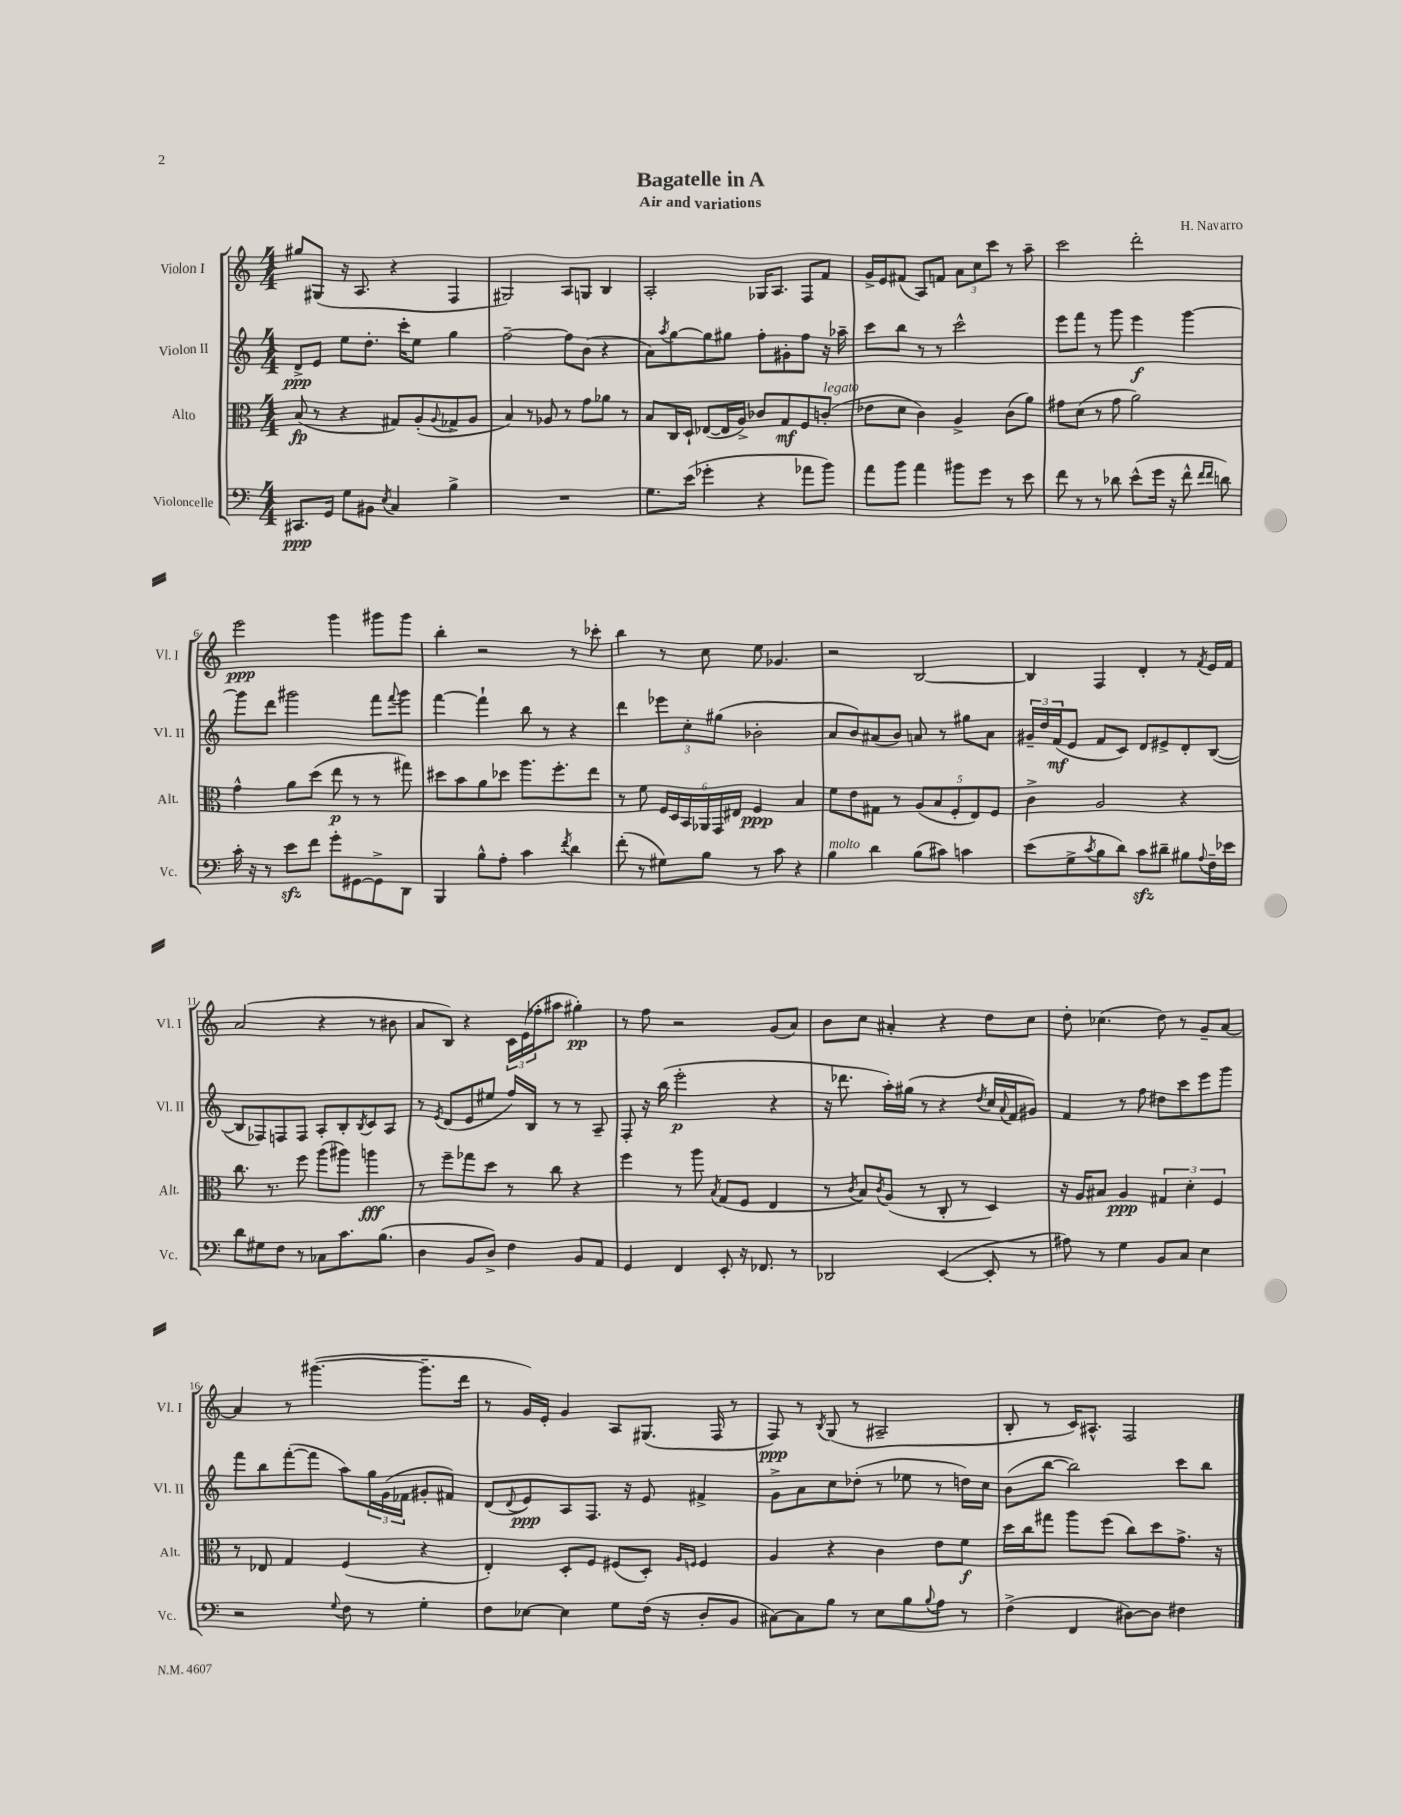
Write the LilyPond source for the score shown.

\header { title = "Bagatelle in A" composer = "H. Navarro" subtitle = "Air and variations" }
<<
\new StaffGroup <<
\new Staff = "s0" \with { instrumentName = "Violon I" shortInstrumentName = "Vl. I" } {
    \clef treble \key c \major \numericTimeSignature \time 4/4
    gis''8 gis8( r16 a8. r4 f4 |
    gis2) a8 g8 b4 |
    a2-. ges16 a8. f8 f'8 |
    g'16-> e'16 fis'8( a8) f'8 \tuplet 3/2 { a'8 c''8 c'''8 } r8 a''8-- |
    c'''2 d'''2-. |
    e'''2\ppp g'''4 gis'''8 gis'''8 |
    b''4-. r2 r8 ces'''8-. |
    b''4 r8 c''8 e''8 ges'4. |
    r2 b2~ |
    b4 f4 d'4-. r8 \acciaccatura { f'8 } e'16 f'16 |
    a'2( r4 r8 bis'8 |
    a'8 b8) r4 \tuplet 3/2 { c'16 e'16( fes''16-. } ais''8 gis''4-.\pp) |
    r8 f''8 r2 g'8( a'8) |
    b'8 c''8 ais'4-. r4 d''8 c''8 |
    d''8-. ces''4.( d''8) r8 g'8-- a'8~ |
    a'4 r8 gis'''4.~( gis'''8.-- d'''16 |
    r8 g'16) e'16-. g'4 a8 gis8.( f16 r8 |
    f8\ppp) r8 \acciaccatura { b8 } g8( r8 ais2-- |
    b8-. r8 c'16) ais8.-^ f2 \bar "|." |
}
\new Staff = "s1" \with { instrumentName = "Violon II" shortInstrumentName = "Vl. II" } {
    \clef treble \key c \major \numericTimeSignature \time 4/4
    d'8->\ppp e'8 e''8 d''8.-. c'''16-. e''8 g''4 |
    f''2~-- f''8 b'8( r4 |
    a'8) \acciaccatura { a''8 } g''8~ g''8 gis''8 f''8-. gis'8-. f''8 r16 aes''16-- |
    c'''8 b''8 r8 r8 c'''2-^ |
    e'''8 f'''8 r8 g'''8 e'''4\f g'''4~ |
    g'''8 d'''8 gis'''2 f'''8 \appoggiatura { f'''8 } gis'''8 |
    f'''4~ f'''4-! b''8 r8 r4 |
    d'''4 \tuplet 3/2 { ees'''8 c''8-. gis''8( } bes'2-. |
    a'8 b'8) ais'8( b'8) a'8 r8 gis''8 a'8 |
    \tuplet 3/2 { gis'16-- d''16 f'16\mf( } e'8 f'8 c'8) d'8 eis'8-> d'8-. b8~( |
    b8 fes8) f8 f8 a8-. b8-. \acciaccatura { b8 } c'8 a8 |
    r8 \acciaccatura { e'8 } d'8( e'8 eis''8 f''16) b16 r8 r8 a8-- |
    f8-. r16 b''16( e'''2-.\p r4 |
    r16 des'''8. a''16-.) gis''16( r8 r4 \acciaccatura { d''8 } c''16 \appoggiatura { a'8 } f'16 gis'8) |
    f'4 r8 f''8 dis''8 c'''8 e'''8 g'''8 |
    f'''8 b''8 f'''8~-.( f'''8 a''8) \tuplet 3/2 { g''16 g'16( fes'16 } gis'8-. fis'8) |
    d'8( \appoggiatura { d'8 } e'8\ppp) a8 f8. r16 e'8 fis'4-> |
    g'8-> a'8 c''8 des''8-.( r8 ees''8 r8 d''16) c''16 |
    b'8( b''8~ b''2) c'''8 b''8 \bar "|." |
}
\new Staff = "s2" \with { instrumentName = "Alto" shortInstrumentName = "Alt." } {
    \clef alto \key c \major \numericTimeSignature \time 4/4
    b8\fp( r8 r4 gis8) a8-.( \appoggiatura { a8 } ges8-> a8 |
    b4) r8 aes8 r8 g'8 aes'8 r8 |
    b8 c16 d16-! ees8~( ees16 a16->) ces'8 g8\mf f8 c'8-.^\markup { \italic "legato" }( |
    ees'8 d'8 c'4) a4-> c'8( a'8) |
    gis'8 d'8( r8 gis'8 a'2) |
    g'4-^ a'8 d''8( e''8\p r8 r8 gis''8) |
    dis''8 b'8 a'8 des''8 a''8. f''8.-. e''8 |
    r8 f'8 \tuplet 6/4 { f16 d16 b,16 aes,16 g,16 eis16 } f4\ppp b4 |
    f'8 e'8 gis8 r8 \tuplet 5/4 { a8( b8 f8-. e8) f8 } |
    c'4-> a2 r4 |
    c''8. r8. f''8 a''8( ais''8) a''4\fff |
    r8 f''8-- ges''8 d''8 r8 c''8 r4 |
    f''4 r8 a''8 \acciaccatura { b8 } g8( f8 e4 |
    r8 \acciaccatura { c'8 } b8) \acciaccatura { c'8 } a8( r8 c8-. r8 d4) |
    r16 a16 bis8 a4\ppp \tuplet 3/2 { gis4 d'4-. f4 } |
    r8 ees8 g4 f4( r4 |
    e4-.) d8-. f8 fis8( d8-.) \grace { a16 f16 } f4 |
    a4 r4 c'4 e'8 f'8\f |
    d''16 c''16 gis''8 a''8 f''8( c''8) d''8 g'8.-> r16 \bar "|." |
}
\new Staff = "s3" \with { instrumentName = "Violoncelle" shortInstrumentName = "Vc." } {
    \clef bass \key c \major \numericTimeSignature \time 4/4
    cis,8.\ppp g,16 g8 bis,8 \acciaccatura { e8 } c4 b4-> |
    R1 |
    g8. e'16( ges'4-. r4 aes'8 b'8) |
    a'8 b'8 a'4 bis'8 g'8 r8 e'8 |
    f'8 r8 r8 des'8 e'8-^( g'16 r16 f'8-^ \grace { f'16 f'16 } d'8) |
    c'16-. r16 r8 e'8\sfz f'8 g'8-. gis,8~ gis,8-> d,8 |
    b,,4 b8-^ a8-. c'4 \acciaccatura { f'8 } d'4 |
    f'8-.( r8 gis8) b8 r8 c'8 r4 |
    b4^\markup { \italic "molto" } d'4 b8( cis'8) c'4 |
    e'8( g8-> \acciaccatura { c'8 } b8 d'8) c'8\sfz dis'8-- bis8 \appoggiatura { a8 } f16-- ees'16 |
    d'8 gis8 f8 r8 ces8 c'8. b8.( |
    d4 b,8 d8->) f4 b,8 a,8 |
    g,4 f,4 e,8-. r16 fes,8. r8 |
    des,2 e,4~( e,8-. r8 |
    ais8) r8 g4 b,8 c8 e4 |
    r2 \appoggiatura { g8 } f8 r8 g4-. |
    f8 ees8~ ees4 g8 f16( r16 d8-. b,8 |
    cis8~) cis8 b8 r8 e8 b8 \appoggiatura { b8 } a8 r8 |
    f4->( f,4 dis8~) dis8 fis4 \bar "|." |
}
>>
>>
